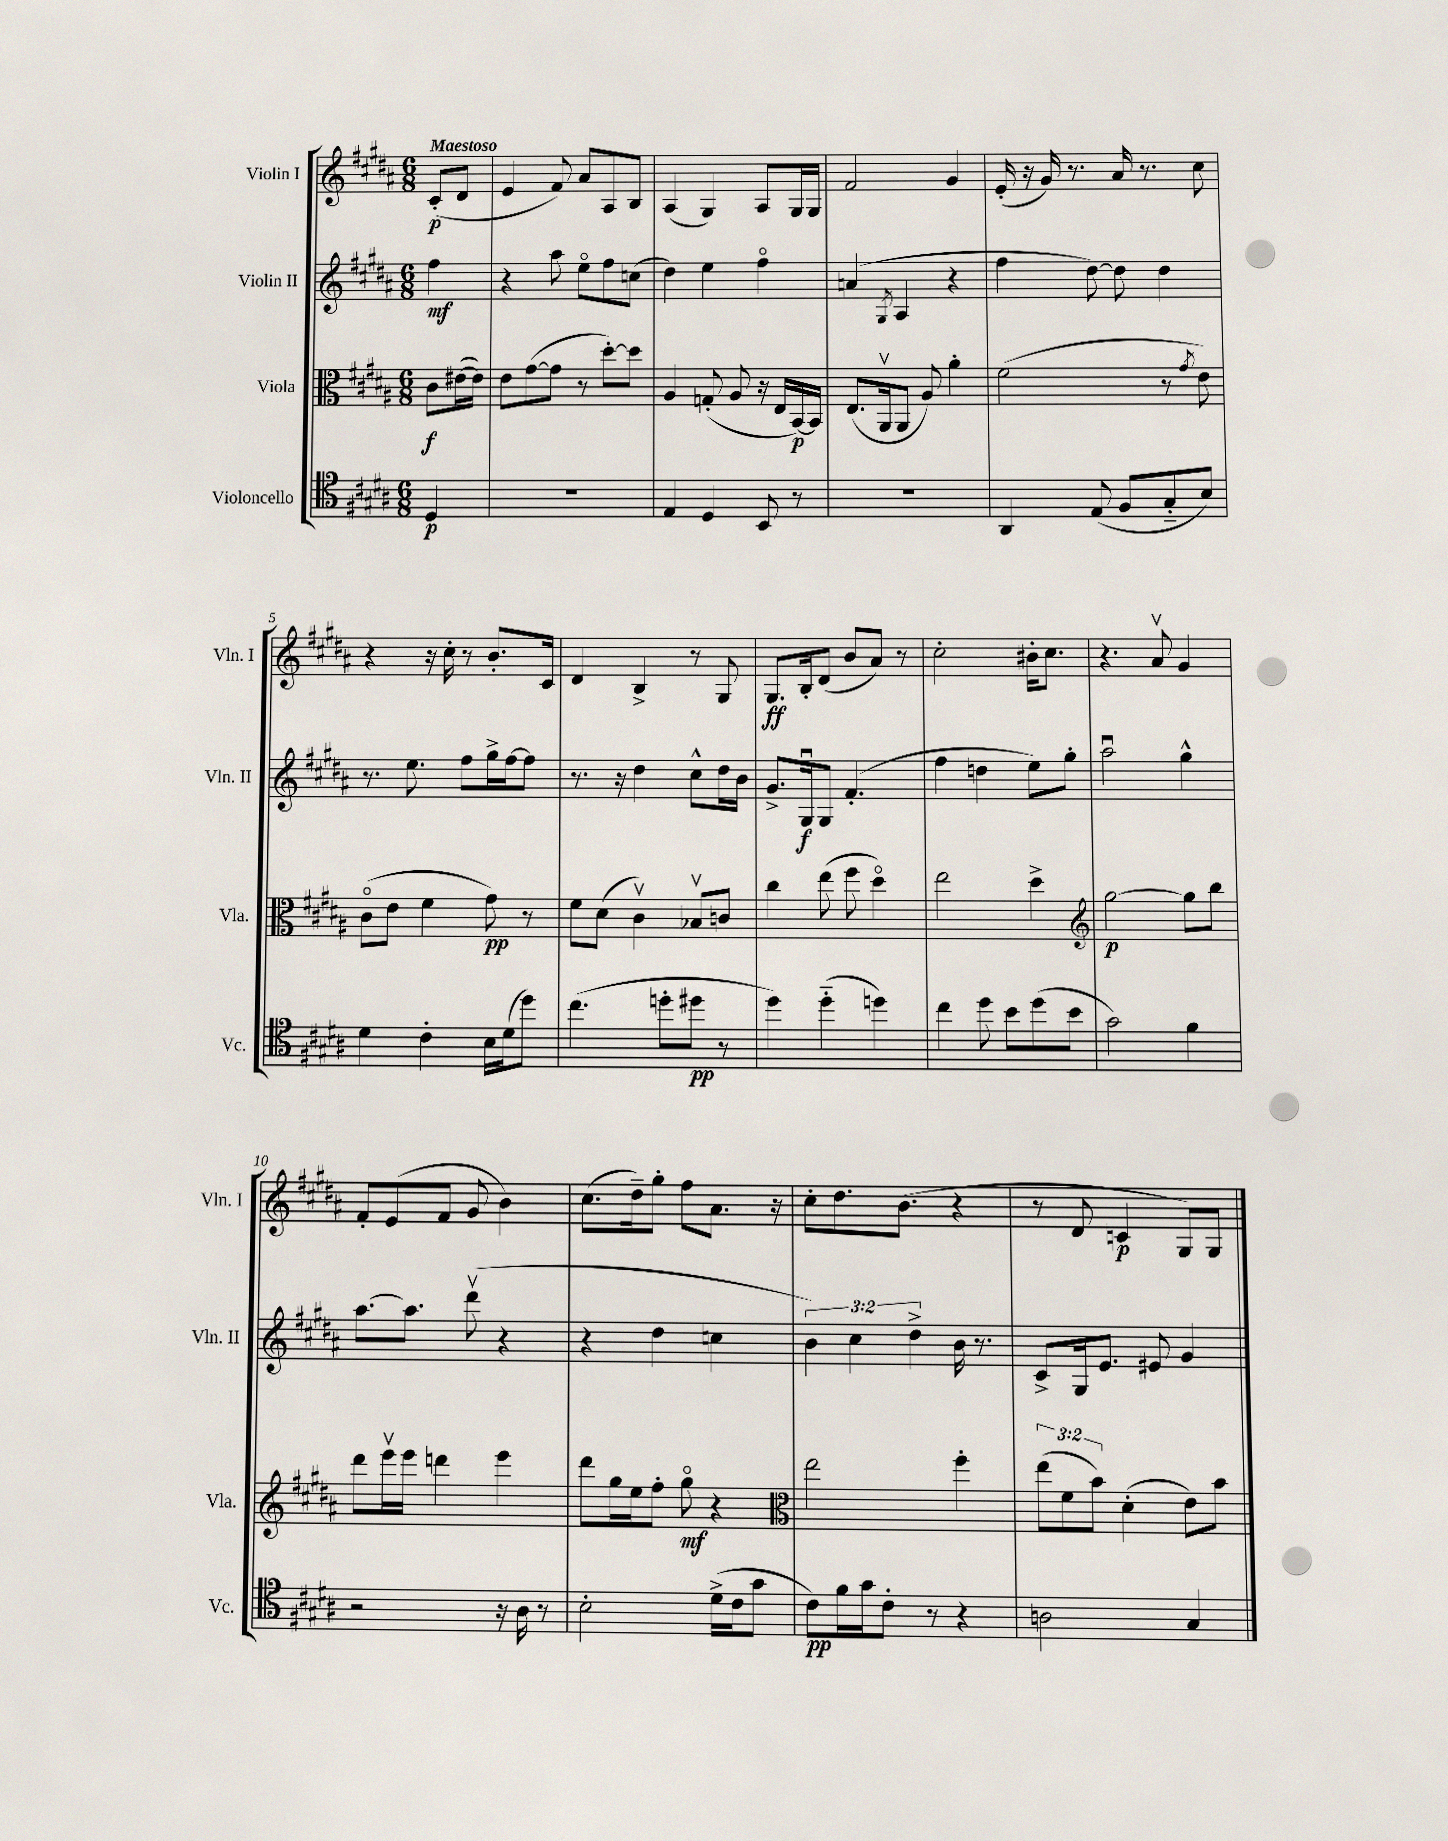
<<
\new StaffGroup <<
\new Staff = "s0" \with { instrumentName = "Violin I" shortInstrumentName = "Vln. I" } {
    \clef treble \key b \major \numericTimeSignature \time 6/8 \partial 4 \tempo "Maestoso"
    cis'8-.\p( dis'8 |
    e'4 fis'8) ais'8 ais8 b8 |
    ais4( gis4) ais8 gis16 gis16 |
    fis'2 gis'4 |
    e'16-.( r16 gis'16) r8. ais'16 r8. cis''8 |
    r4 r16 cis''16-. r8 b'8.-. cis'16 |
    dis'4 b4-> r8 gis8 |
    gis8.\ff b16-. dis'8( b'8 ais'8) r8 |
    cis''2-. bis'16-. cis''8. |
    r4. ais'8\upbow gis'4 |
    fis'8-. e'8( fis'8 gis'8 b'4) |
    cis''8.( dis''16--) gis''8-. fis''8 ais'8. r16 |
    cis''8-. dis''8. b'8.( r4 |
    r8 dis'8 c'4\p gis8) gis8 \bar "|." |
}
\new Staff = "s1" \with { instrumentName = "Violin II" shortInstrumentName = "Vln. II" } {
    \clef treble \key b \major \numericTimeSignature \time 6/8 \override Staff.TupletNumber.text = #tuplet-number::calc-fraction-text \partial 4
    fis''4\mf |
    r4 ais''8 e''8\flageolet fis''8 c''8( |
    dis''4) e''4 fis''4\flageolet |
    a'4( \acciaccatura { gis8 } ais4 r4 |
    fis''4 dis''8~) dis''8 dis''4 |
    r8. e''8. fis''8 gis''16-> fis''16~ fis''8 |
    r8. r16 dis''4 cis''8-^ dis''16 b'16 |
    gis'8.-> gis16\downbow\f gis8 fis'4.-.( |
    fis''4 d''4 e''8) gis''8-. |
    ais''2\downbow gis''4-^ |
    ais''8.~ ais''8. dis'''8\upbow( r4 |
    r4 dis''4 c''4 |
    \tuplet 3/2 { b'4) cis''4 dis''4-> } b'16 r8. |
    cis'8-> gis16 e'8. eis'8 gis'4 \bar "|." |
}
\new Staff = "s2" \with { instrumentName = "Viola" shortInstrumentName = "Vla." } {
    \clef alto \key b \major \numericTimeSignature \time 6/8 \override Staff.TupletNumber.text = #tuplet-number::calc-fraction-text \partial 4
    cis'8\f eis'16~( eis'16) |
    e'8 gis'8~( gis'8 r8 dis''8~-.) dis''8 |
    ais4 g8-.( ais8 r16 e16 b,16~\p) b,16 |
    e8.( ais,16\upbow ais,8 ais8) ais'4-. |
    fis'2( r8 \acciaccatura { gis'8 } e'8) |
    cis'8\flageolet( e'8 fis'4 gis'8\pp) r8 |
    fis'8 dis'8( cis'4\upbow) bes8\upbow c'8 |
    cis''4 e''8( fis''8 dis''4\flageolet) |
    e''2 dis''4-> |
    \clef treble gis''2~\p gis''8 b''8 |
    dis'''8 e'''16\upbow e'''16 d'''4 e'''4 |
    dis'''8 gis''16 e''16 fis''8-. gis''8\flageolet\mf r4 |
    \clef alto e''2 fis''4-. |
    \tuplet 3/2 { e''8( fis'8 b'8) } dis'4-.( e'8) b'8 \bar "|." |
}
\new Staff = "s3" \with { instrumentName = "Violoncello" shortInstrumentName = "Vc." } {
    \clef tenor \key b \major \numericTimeSignature \time 6/8 \partial 4
    dis4\p |
    R2. |
    e4 dis4 b,8 r8 |
    R2. |
    ais,4 e8( fis8 gis8-_ b8) |
    dis'4 cis'4-. b16 dis'16( dis''8) |
    cis''4.( d''8-. dis''8\pp r8 |
    dis''4) dis''4-_( d''4) |
    cis''4 dis''8 b'8 dis''8( b'8 |
    gis'2) fis'4 |
    r2 r16 ais16 r8 |
    b2-. dis'16->( cis'16 gis'8 |
    cis'8\pp) fis'16 gis'16 cis'8-. r8 r4 |
    a2 gis4 \bar "|." |
}
>>
>>
